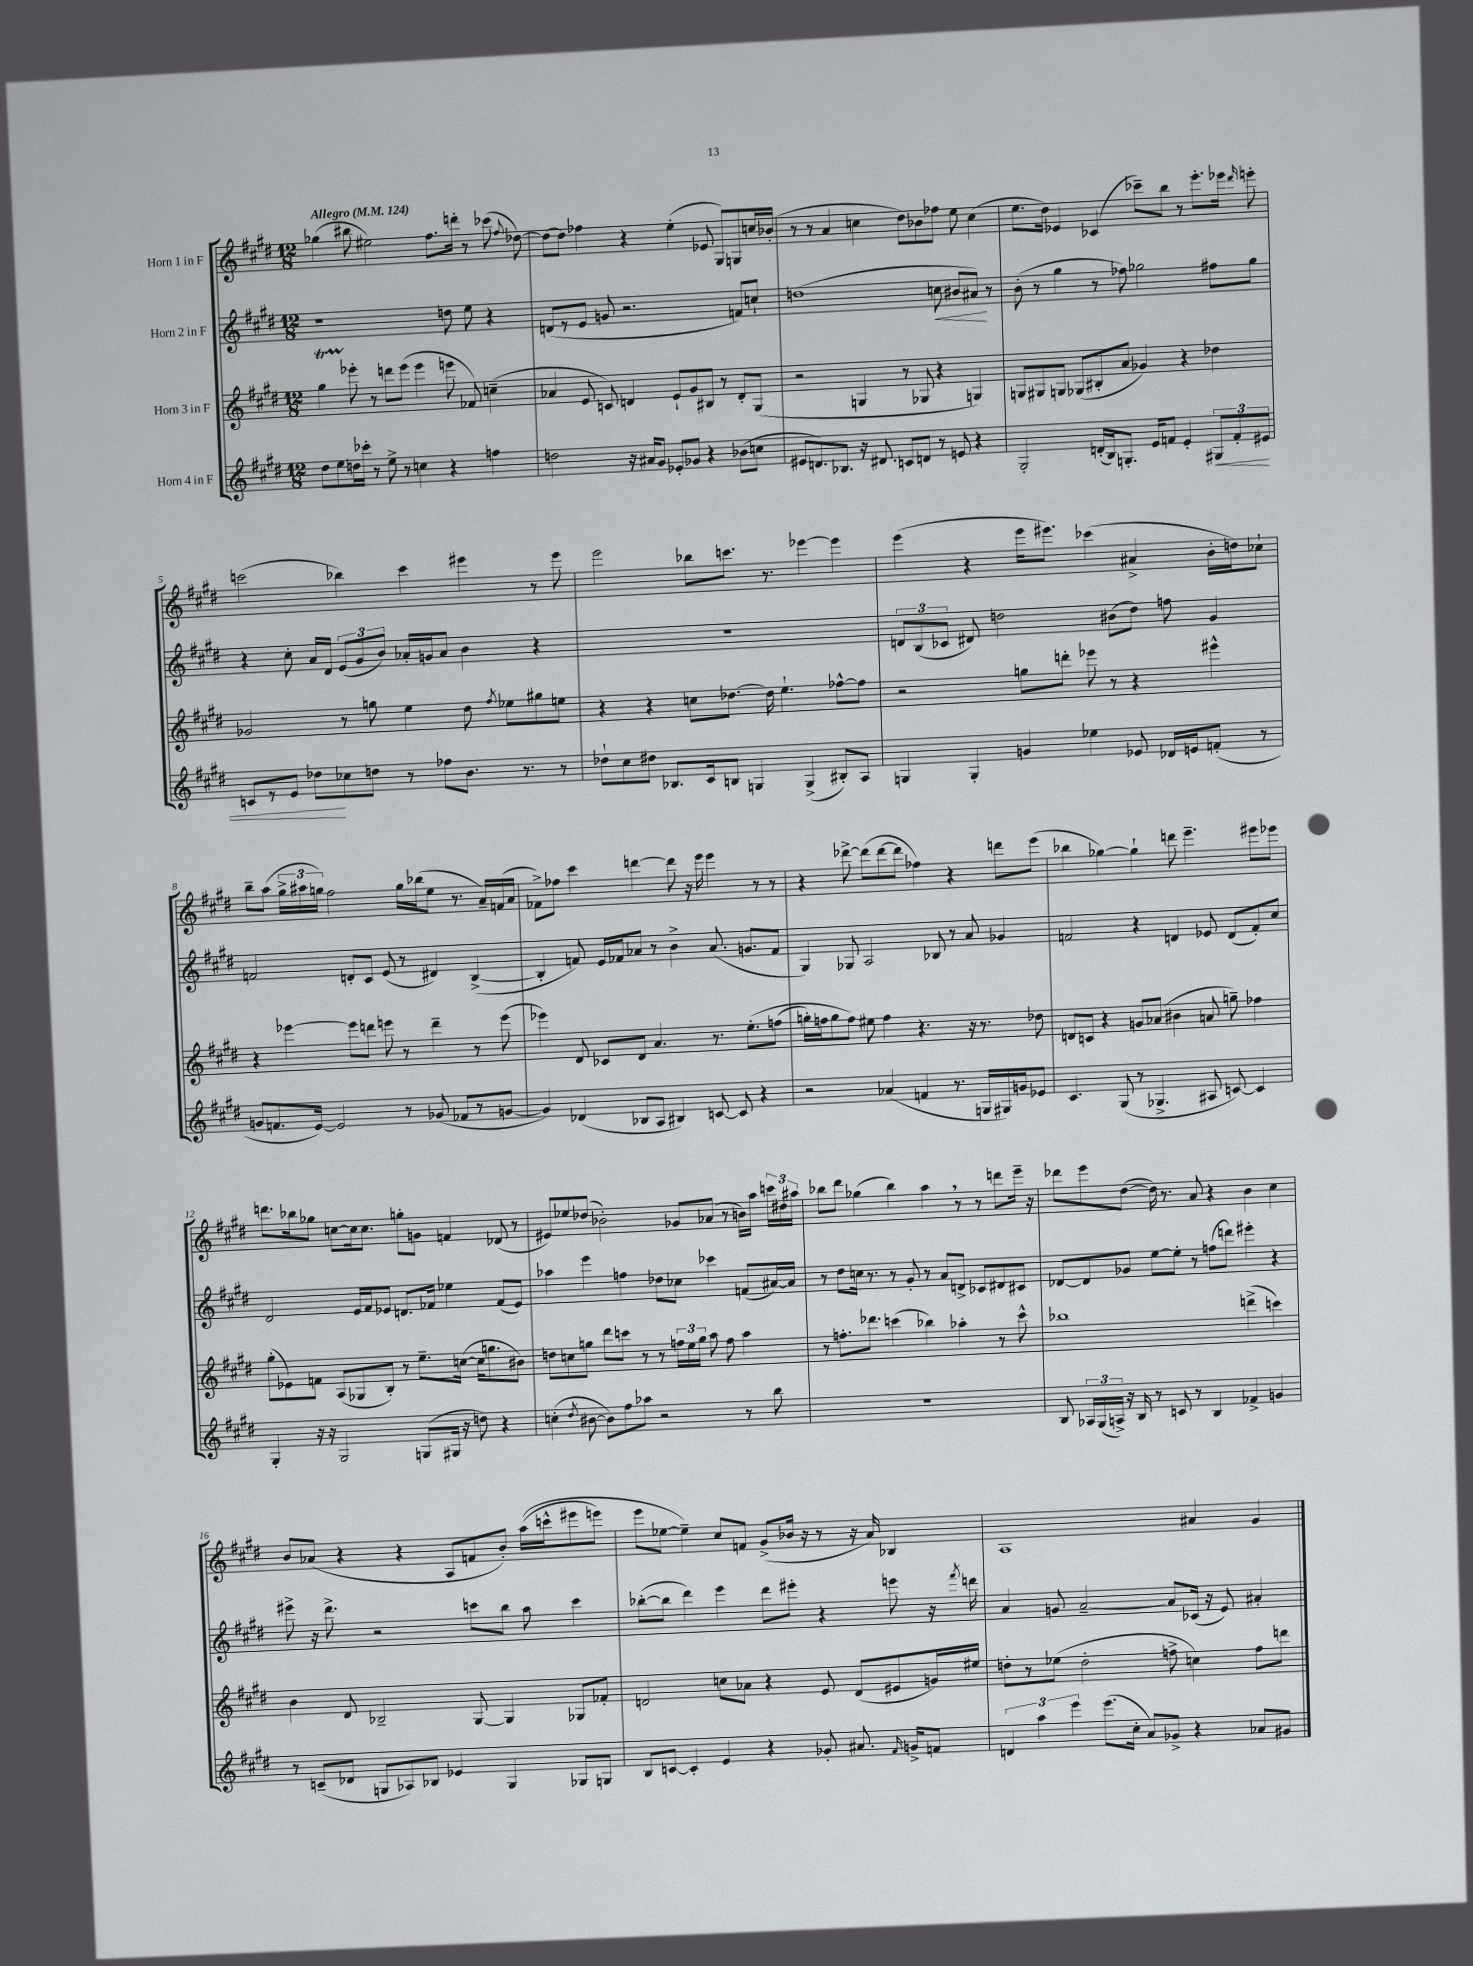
<<
\new StaffGroup <<
\new Staff = "s0" \with { instrumentName = "Horn 1 in F" } {
    \clef treble \key e \major \numericTimeSignature \time 12/8 \tempo "Allegro" 4 = 124
    \autoBeamOff ges''4( bis''8 eis''2) fis''8.[ d'''16]-. r8 ces'''8( \appoggiatura { fis''8 } des''8~) |
    des''8[~ des''8] fes''4 r4 e''4-.( ees'8 gis8[) g8 c''16 bes'16]-.( |
    r8 r8 a'4 c''4 dis''8[) bes'8 fes''8] e''8 c''4( |
    e''8.[ dis''16]) ees'4 ces'4( ces'''8[--) b''8] r8 e'''8.[-. ees'''16] \grace { dis'''16 } e'''8-. |
    c'''2( bes''4) c'''4 eis'''4 r8 eis'''8 |
    e'''2 bes''8[ c'''8.] r8. ees'''4~ ees'''4 |
    e'''4( r4 e'''16[ eis'''8.]) ces'''4( ais'4-> b'16[-. d''16) ces''8]-! |
    b''8[-- a''8]( \tuplet 3/2 { gis''16[-> ais''16 g''16]) } fis''2 g''16[ bes''16( e''8] r8. a'16[--) f'16( a'16] |
    fes'8[->) fes''8] cis'''4 d'''4~ d'''8 r16 e'''16 e'''4 r8 r8 |
    r4 des'''8~-> des'''8[( des'''8~ des'''8] fes''4) r4 d'''8[ e'''8]( |
    bes''4 ges''4~) ges''4-! d'''8 e'''4.-- eis'''8[ ees'''8] |
    d'''8.[ bes''16 ges''8] c''8[~ c''16 c''8.] g''8[-. g'8] f'4 des'8( r8 |
    eis'8[) ees''8 des''8]( bes'2-.) ges'8[ aes'8]( r8 b'16[) a''16] \tuplet 3/2 { c'''16[ dis''16 ais''16] } |
    bes''8[ dis'''8] ges''4( bes''4) a''4 \breathe r8 r8 d'''8[ e'''16]-- r16 |
    des'''8[ e'''8 dis''8]~( dis''16) r8. a'8 r4 b'4 cis''4 |
    b'8[ aes'8]( r4 r4 a8[ f'8 b'8]-.) a''16[(\( c'''16-^ eis'''8 e'''8]) |
    e'''8[ ees''8]~ ees''4--\) cis''8[ f'8] gis'8[->( bes'16] r16 r8 r16 a'16) bes4 |
    a1 ais'4 gis'4 \bar "|." |
}
\new Staff = "s1" \with { instrumentName = "Horn 2 in F" } {
    \clef treble \key e \major \numericTimeSignature \time 12/8
    \autoBeamOff r1 d''8 e''8 r4 |
    d'8[( r8 e'8] g'8 r2. f'8[) c''8]-! |
    d''1( c''8\< bis'8[ ais'8]\!) r8 |
    b'8-.( r8 gis''4 r8 fes''8) ges''2 fis''8[ ges''8] |
    r4 cis''8-. a'16[ dis'16] \tuplet 3/2 { e'8[( gis'8 b'8]) } aes'16[-. g'16 aes'8] b'4 r4 |
    R1. |
    \tuplet 3/2 { d'8[ b8( ces'8] } dis'8) d''2 bis'8[( d''8]) f''8 gis'4 |
    f'2 d'8[-. cis'8] e'8( r8 dis'4) b4~->( |
    b4-. f'8) e'16[ fes'16 aes'8] r8 b'4-> aes'8.( g'8.[ fes'8] |
    gis4) ges8 a2 bes8 r8 a'8 ges'4 |
    f'2 r4 d'4 ees'8 d'8[( f'8-.) cis''8] |
    dis'2 e'16[ fis'16 ees'8] d'8.[ fes'16] ees''4 fes'8[( ees'8]) |
    aes''4 e'''4 f''4 des''8[ ces''8] ces'''4 f'8[( ais'16~) ais'16] |
    r8 dis''8[ c''16] r8. r8 gis'8-. r8 a'8[ d'8]-> ces'8[ dis'8 cis'8] |
    des'8[~ des'8 ges'8] e''8[~ e''8]-. r8 f''8[( d'''8]) eis'''4-. r4 |
    eis'''8-> r16 dis'''8.-> r2 c'''8[ b''8] a''8 c'''4 |
    bes''8[~-.( bes''8] dis'''4) e'''4 dis'''8[ eis'''8]-. r4 e'''8 r16 \acciaccatura { fis'''8 } d'''16 |
    a'4 g'8 a'2~-- a'8[ ces'16]( r16 e'8) ais'4-. \bar "|." |
}
\new Staff = "s2" \with { instrumentName = "Horn 3 in F" } {
    \clef treble \key e \major \numericTimeSignature \time 12/8
    \autoBeamOff gis''4\startTrillSpan ees'''8-.\stopTrillSpan r8 d'''8[ ees'''8]( ees'''4 e'''8 fes'8) c''4--( |
    aes'4 e'8 c'8) d'4 e'8[-! gis'8 bis8] r8 d'8[-. gis8]( |
    r2 g4 r8 ges8 r4 g4) |
    g8[ gis8 g8] ges8[( bis8-. a'8] ges'4) r4 des''4 |
    ges'2 r8 g''8 e''4 dis''8 \acciaccatura { fis''8 } ees''8[ gis''8 e''8] |
    r4 r4 c''8[ des''8.]~ des''16 e''4.-! fes''8[~-^ fes''8] |
    r2 g''8[ d'''8]-. ees'''8 r8 r4 eis'''4-^ |
    r4 ees'''4~ ees'''8[ d'''8] e'''8 r8 d'''4-- r8 e'''8( |
    ees'''4) dis'8 ces'8[ dis'8] a'4. r8. e''8.[-.\( f''8]( |
    g''16[-.) f''16 g''8 f''8]\) eis''8 f''4 r4. r16 r8. des''8 |
    d'8[ c'8] r4 g'8[ aes'8]( bis'4 a'8 g''8--) fes''4 |
    gis''8[-.( ees'8) f'8] a8[( ges8 b8]-.) r8 e''8.[-- c''16]~( c''16[ g''8. bis'8]) |
    d''8[ c''8 g''8] dis'''8[ c'''8] r8 r8 \tuplet 3/2 { f''16[ e''16 g''16] } a''8 f''8 a''4 |
    r8 f''8.[-. des'''8.] c'''4( bes''4) aes''4-. r8 c'''8-^ |
    bes''1 d'''4->( c'''4) |
    b'4 dis'8 bes2-- gis8~ gis4 ges8[ fes'8]-. |
    d'2 c''8[ aes'8] r4 e'8 d'8[( eis'8 g'16) eis''16] |
    d''8[-. r8 ees''8]( d''2-. f''8-> c''4) f''8[ d'''8] \bar "|." |
}
\new Staff = "s3" \with { instrumentName = "Horn 4 in F" } {
    \clef treble \key e \major \numericTimeSignature \time 12/8
    \autoBeamOff dis''8[ e''8 d''16 ces'''16]-. r8 e''8-> r8 c''4 r4 f''4 |
    d''2 r16 ais'16[ gis'8] ees'8[-. ges'8] r4 bes'8[( c''8] |
    eis'8[ d'8.) bes8.] r16 dis'8. c'8[ d'8] r8 e'8 r4 |
    gis2-. d'16[-.( b16) g8.]-. e'16[ f'8] e'4-. \tuplet 3/2 { gis8[\< f'8-. eis'8] } |
    c'8[ r8 e'8] des''8[\! ces''8 d''8] r8 fes''8[ b'8.] r8. r8 |
    des''8[-! cis''8 dis''8] bes8.[ cis'16 b8] g4 g4->( bis8[-.) a8] |
    g4 g4-. g'4 ees''4 ees'8 des'16[ e'16 f'8]-.( r8 |
    g'8[ f'8. e'16]~) e'2 r8 ges'8( fes'8[ r8 g'8]~ |
    g'4) des'4( bes8[ a8] bis4) c'8~ c'8 r4 |
    r2 aes'4( f'4 r8. g16[ gis16) g'16 ees'8] |
    cis'4. gis8( r8 ges4.-> ais8 c'8~) c'4 |
    gis4-. r16 r16 gis2 g8[( gis16] r16 d''8) r4 |
    c''4-.( \acciaccatura { dis''8 } bis'8~ bis'8[) fis''8 aes''8] r2 r8 b''8 |
    R1. |
    b8 \tuplet 3/2 { aes16[ gis16( a16]->) } r16 b16 r8 c'8 r8 b4 fes'4-> g'4 |
    r8 c'8[--( des'8] g8[ aes8) bes8] ees'4 g4 ges8[ g8] |
    b8[ c'8]~ c'4-. e'4 r4 ges'8-. ais'8. \grace { fis'16 } g'16[-> f'8] |
    \tuplet 3/2 { d'4 a''4 e'''4 } e'''8.[( cis''16]-. a'8[) ges'8]-> r4 aes'8[ gis'8] \bar "|." |
}
>>
>>
